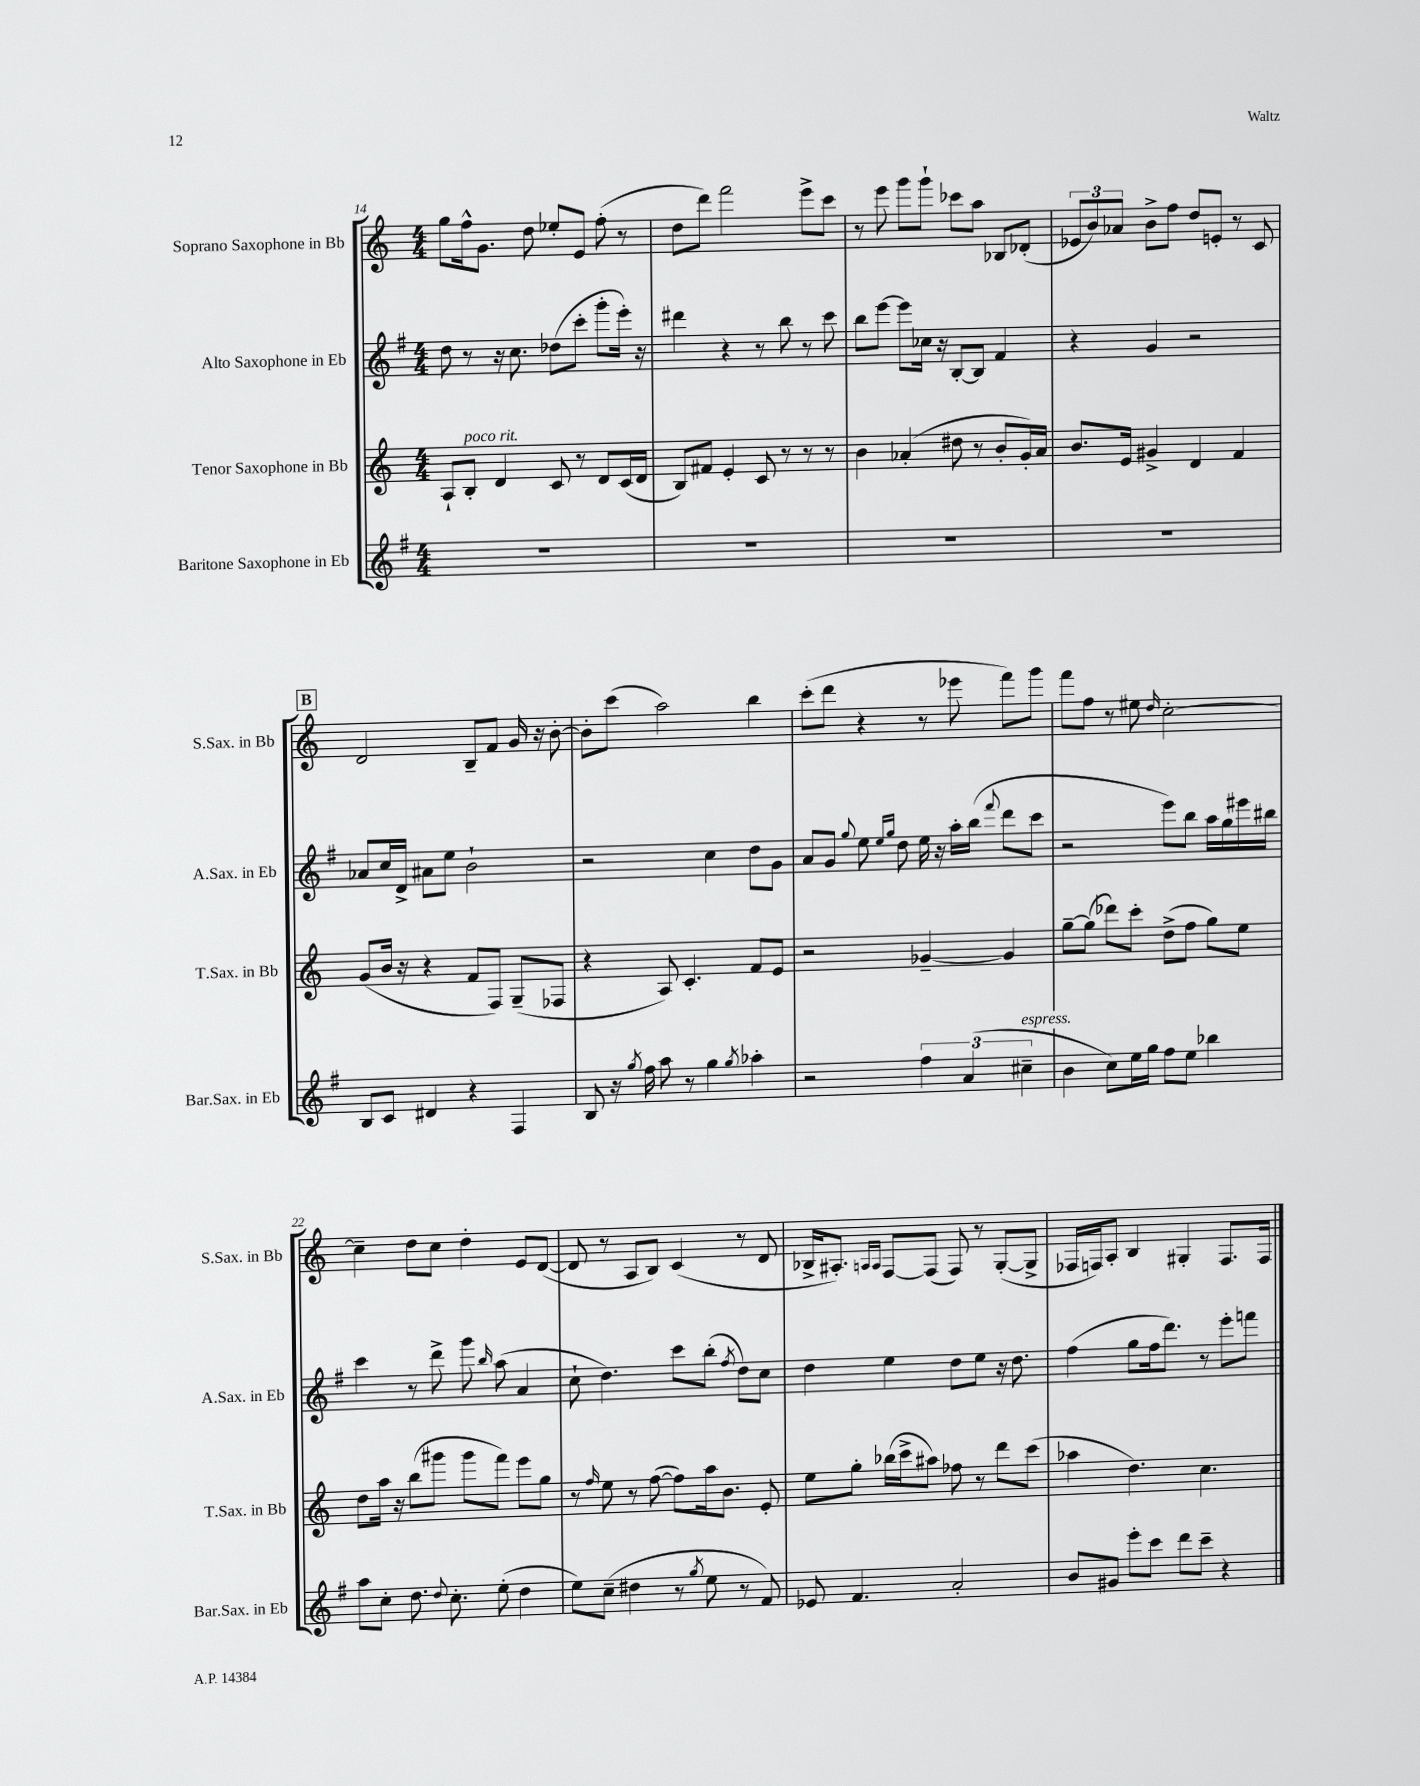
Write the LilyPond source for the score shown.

<<
\new StaffGroup <<
\new Staff = "s0" \with { instrumentName = "Soprano Saxophone in Bb" shortInstrumentName = "S.Sax. in Bb" } {
    \clef treble \key c \major \numericTimeSignature \time 4/4
    \autoBeamOff g''8[ f''16-^ g'8.] d''8 ees''8[-. e'8] f''8-.( r8 |
    d''8[ d'''8]) f'''2 e'''8[-> c'''8] |
    r8 e'''8 g'''8[ g'''8]-! ces'''8[ a''8] bes8[ des'8]-.( |
    \tuplet 3/2 { ees'8[ b'8) aes'8] } b'8[-> f''8] d''8[ e'8]-. r8 c'8 |
    \mark \markup { \box "B" } d'2 b8[-- f'8] g'16 r16 b'8~-. |
    b'8[-. c'''8]( a''2) b''4 |
    c'''8[-.( d'''8] r4 r8 ees'''8 f'''8[) g'''8] |
    f'''8[ f''8] r8 eis''8 \grace { d''16 } c''2~-. |
    c''4-- d''8[ c''8] d''4-. e'8[ d'8]~( |
    d'8 r8 a8[ b8]) c'4( r8 d'8 |
    bes16[-> ais8.]-.) \grace { a16[ a16] } f8[~ f8]( f8) r8 g8[~-.( g8]-> |
    fes16[ f16) a8]-. b4 gis4-. f8.[ f16] \bar "|." |
}
\new Staff = "s1" \with { instrumentName = "Alto Saxophone in Eb" shortInstrumentName = "A.Sax. in Eb" } {
    \clef treble \key g \major \numericTimeSignature \time 4/4
    \autoBeamOff d''8 r8 r16 c''8. des''8[( c'''8]-. g'''8[-. e'''16]-.) r16 |
    dis'''4 r4 r8 b''8 r8 c'''8 |
    b''8[ e'''8]~ e'''8[ ces''16] r16 b8[~-. b8] fis'4 |
    r4 g'4 r2 |
    \mark \markup { \box "B" } aes'8[ c''16 d'16]-> ais'8[ e''8] b'2-! |
    r2 c''4 d''8[ g'8] |
    a'8[ g'8] \appoggiatura { g''8 } e''8 \grace { e''16[ g''16] } d''8 e''16 r16 a''16[-. b''16]( \appoggiatura { fis'''8 } d'''8[ c'''8] |
    r2 e'''8[) b''8] a''16[ g''16 eis'''16 bis''16] |
    c'''4 r8 d'''8-> g'''8 \grace { b''16 } a''8( a'4 |
    c''8-! d''4.) c'''8[ b''8]-.( \acciaccatura { fis''8 } d''8[) c''8] |
    d''4 e''4 d''8[ e''8] r16 d''8. |
    fis''4( g''8[ fis''16 d'''8.]) r8 e'''8[-. f'''8] \bar "|." |
}
\new Staff = "s2" \with { instrumentName = "Tenor Saxophone in Bb" shortInstrumentName = "T.Sax. in Bb" } {
    \clef treble \key c \major \numericTimeSignature \time 4/4
    \autoBeamOff a8[-! b8]-.^\markup { \italic "poco rit." } d'4 c'8 r8 d'8[ c'16( d'16] |
    b8[) fis'8] e'4-. c'8 r8 r8 r8 |
    b'4 aes'4-.( dis''8 r8 b'8[-. g'16-.) aes'16] |
    b'8.[ e'16] gis'4-> d'4 f'4 |
    \mark \markup { \box "B" } g'8[( b'16] r16 r4 f'8[ f8]) g8[--( fes8] |
    r4 a8) c'4.-. f'8[ e'8] |
    r2 ges'4~-- ges'4 |
    g''8[~-- g''8]( des'''8[) c'''8]-. d''8[->( f''8] g''8[) e''8] |
    d''8[ a''16] r16 b''8[( gis'''8] gis'''8[ f'''8]) e'''8[ g''8] |
    r8 \grace { f''16 } e''8 r8 f''8~( f''8[) a''16 b'8.] e'8-. |
    e''8[ g''8]-. bes''16[( c'''16-> ais''8]) fes''8 r8 d'''8[ c'''8]( |
    aes''4 d''4.) c''4. \bar "|." |
}
\new Staff = "s3" \with { instrumentName = "Baritone Saxophone in Eb" shortInstrumentName = "Bar.Sax. in Eb" } {
    \clef treble \key g \major \numericTimeSignature \time 4/4
    \autoBeamOff R1 |
    R1 |
    R1 |
    R1 |
    \mark \markup { \box "B" } b8[ c'8] dis'4 r4 fis4 |
    b8 r16 \acciaccatura { g''8 } fis''16 a''8 r8 g''4 \acciaccatura { g''8 } aes''4-. |
    r2 \tuplet 3/2 { fis''4 a'4( cis''4--^\markup { \italic "espress." } } |
    b'4 c''8[) e''16 g''16] fis''8[ e''8] bes''4 |
    a''8[ c''8]-. d''8. \appoggiatura { d''8 } c''8.-. e''8-.( d''4 |
    e''8[) c''8]--( dis''4 r8 \acciaccatura { g''8 } e''8 r8 fis'8) |
    ees'8 fis'4. a'2-. |
    b'8[ gis'8] e'''8[-. c'''8] d'''8[ c'''8]-- r4 \bar "|." |
}
>>
>>
\layout { \context { \Score currentBarNumber = #14 } }
